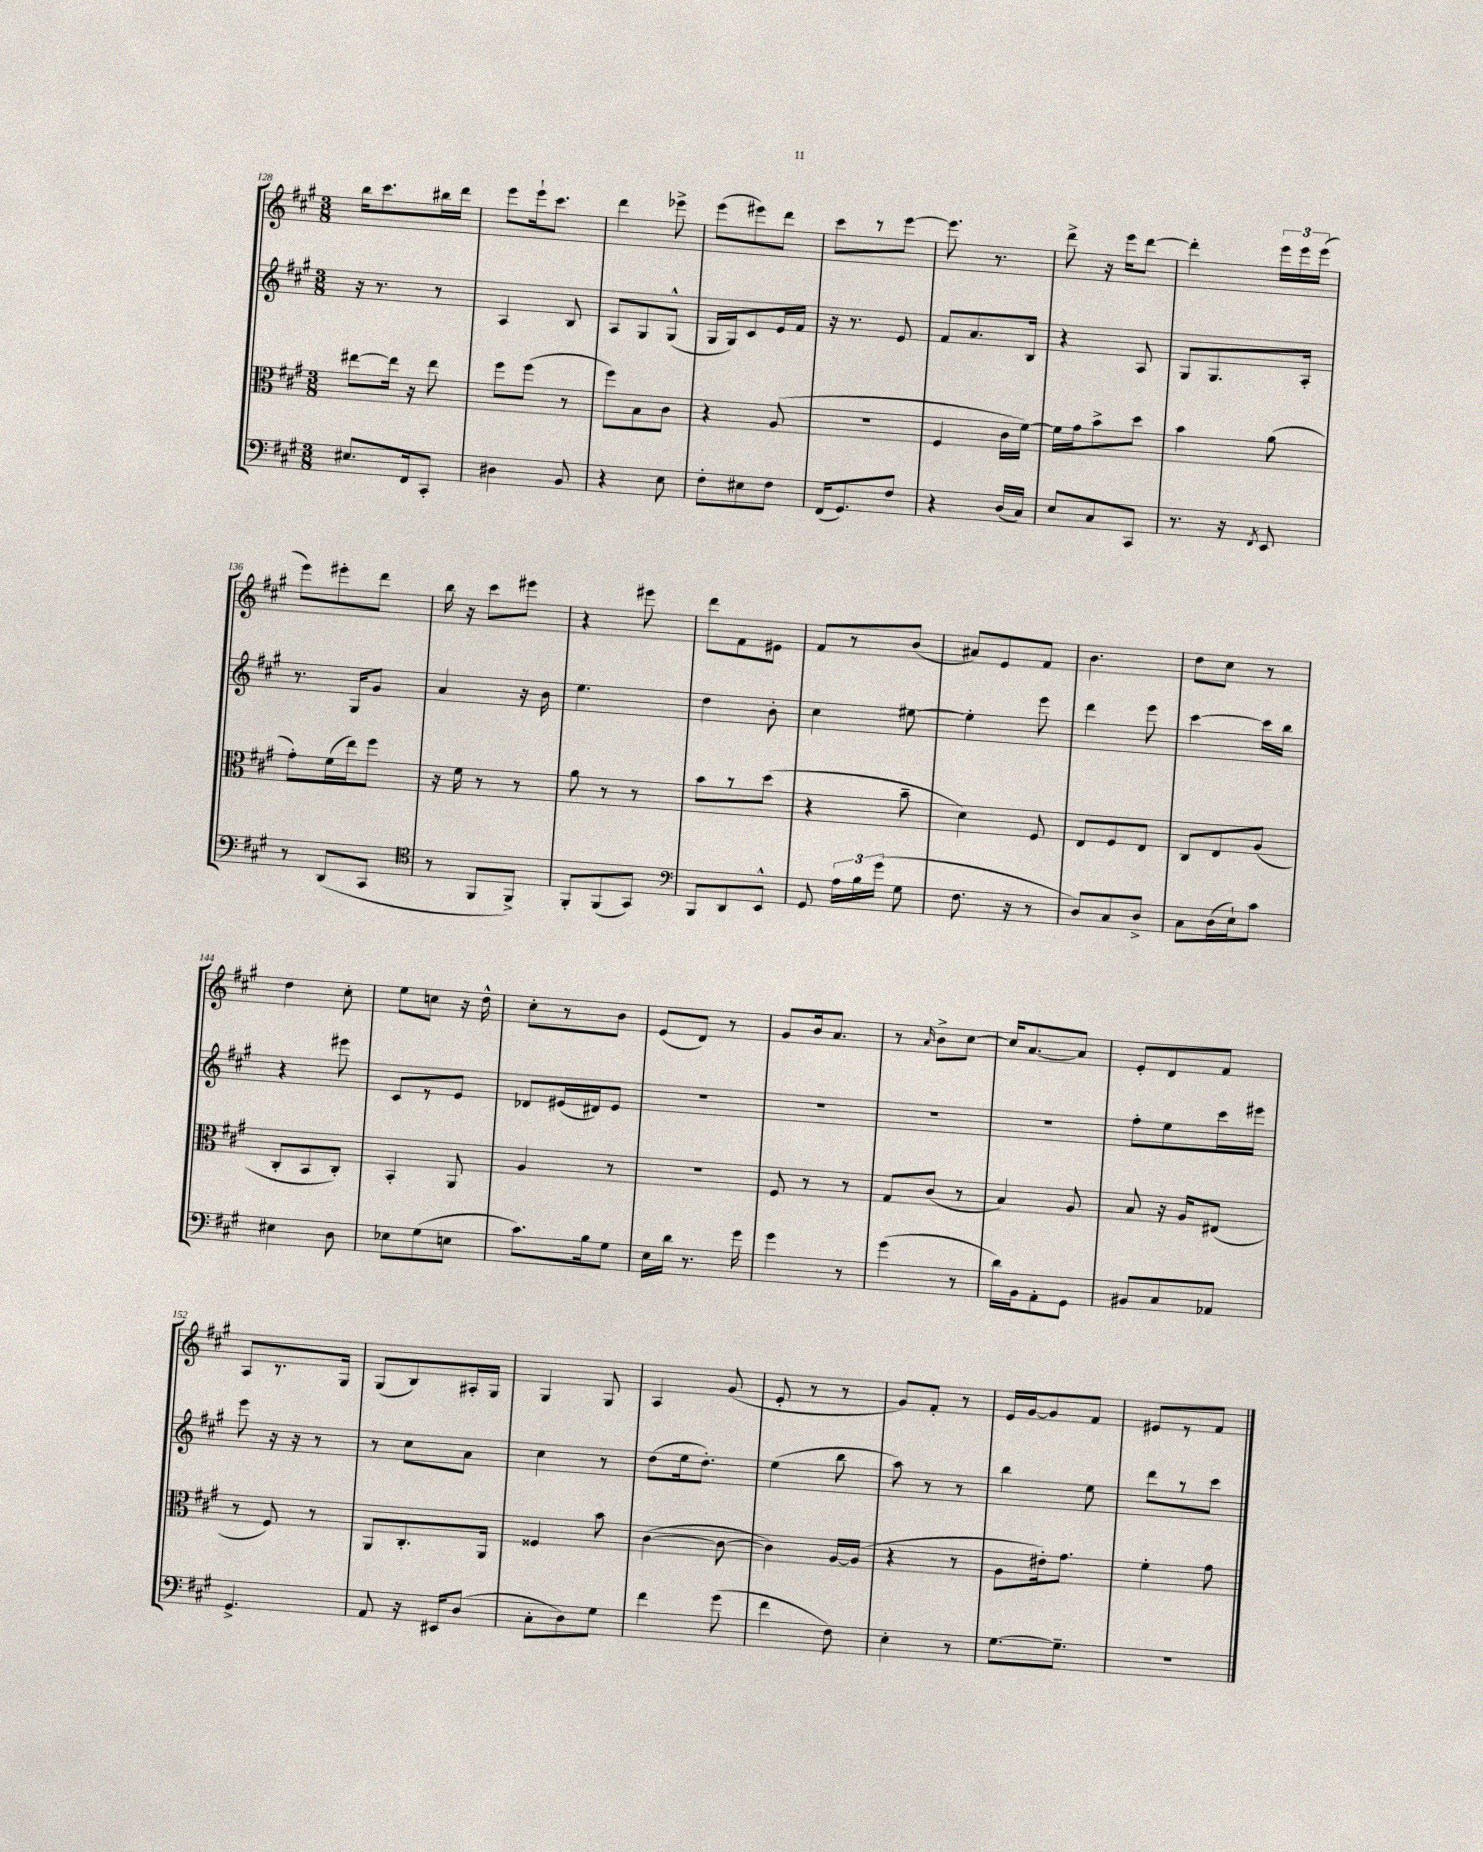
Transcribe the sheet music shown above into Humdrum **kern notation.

**kern	**kern	**kern	**kern
*staff4	*staff3	*staff2	*staff1
*clefF4	*clefC3	*clefG2	*clefG2
*k[f#c#g#]	*k[f#c#g#]	*k[f#c#g#]	*k[f#c#g#]
*M3/8	*M3/8	*M3/8	*M3/8
8.E#	[8ee#	16r	16bb
.	.	8.r	8.ccc#
.	16ee#]	.	.
16FF#	16r	.	.
8CC#'	8ee#	8r	16bb#
.	.	.	16ddd
=	=	=	=
4D#	8ff#	4A	8eee
.	(8ff#	.	16eee`
.	.	.	8.ccc#
8BB	8r	8B	.
=	=	=	=
4r	8ff#)	8A	4ddd
.	8B	8G#	.
8E	8c#	(8G#^^	8eee-^
=	=	=	=
8F#'	4r	16G#	(8eee
.	.	16G#)	.
8E#	.	8c#	8eee#)
8F#	(8A	16e	8ddd
.	.	16f#	.
=	=	=	=
(16FF#	4.r	16r	8ccc#
8.GG#)	.	8.r	.
.	.	.	8r
8F#	.	8e	[8eee
=	=	=	=
4r	4F#	8f#	8.eee]
.	.	8.a	.
.	.	.	8.r
(16D	16c#	.	.
16C#)	[16f#)	16B	.
=	=	=	=
8E	16f#]	4r	8ddd^
.	16g#	.	.
8C#	8b^	.	16r
.	.	.	16eee
8CC#	8dd	8A	[8ddd
=	=	=	=
8.r	4b	8G#	4ddd']
.	.	8.G#	.
16r	.	.	.
8qFF#	.	.	.
8EE	(8a	.	24eee
.	.	.	24eee
.	.	16A'	.
.	.	.	(24eee
=	=	=	=
8r	8g#')	8.r	8eee)
(8DD	(16f#	.	8eee#'
.	16ee)	16G#	.
8CC#	8ff#	8g#	8ddd
=	=	=	=
*clefC4	*	*	*
8r	16r	4a	16bb
.	16f#	.	16r
8FF#	8r	.	8ccc#
8FF#^)	8r	16r	8eee#
.	.	16b	.
=	=	=	=
8FF#'	8a	4.ee	4r
(8FF#	8r	.	.
8GG#)	8r	.	8eee#
=	=	=	=
*clefF4	*	*	*
8BBB	8b	4dd	8ddd
8DD	8r	.	8f#
8EE^^	(8dd	8b'	8e#
=	=	=	=
8GG#	4r	4cc#	8f#
24A	.	.	8r
24B	.	.	.
(24g#	.	.	.
8G#	8b~	[8ee#	(8b
=	=	=	=
8.F#	4d)	4ee#']	8a#)
.	.	.	8e
16r	.	.	.
8r	8F#	8eee	8f#
=	=	=	=
8D)	8E	4ddd	4.b
8C#	8F#	.	.
8D^	8E	8eee	.
=	=	=	=
8C#	8C#	[4ccc#	8dd
(16D	8E	.	8cc#
16E`)	.	.	.
8c#	(8A	16ccc#]	8r
.	.	16bb	.
=	=	=	=
4E#	8C#'	4r	4dd
.	8BB	.	.
8D	8C#')	8eee#	8cc#'
=	=	=	=
8E-	4BB'	8c#	8ee
(8G#	.	8r	8cc
8E	8AA	8e	16r
.	.	.	16dd^^
=	=	=	=
8.c#)	4A	8d-	8cc#'
.	.	(16e#	8r
16B	.	16d#)	.
8G#	8r	8e#	8b
=	=	=	=
16E	4.r	4.r	(8e
16d	.	.	.
8.r	.	.	8d)
.	.	.	8r
16g#	.	.	.
=	=	=	=
4g#	8F#	4.r	8g#
.	8r	.	16b
.	.	.	8.a
8r	8r	.	.
=	=	=	=
(4g#	8G#	4.r	8r
.	.	.	16qqa
.	(8c#	.	8b^
8r	8r	.	[8cc#
=	=	=	=
16d)	4B)	4.r	16cc#]
16BB	.	.	[8.a
8AA'	.	.	.
8GG#	8A	.	8a]
=	=	=	=
8BB#	8B	8ff#'	8e'
8C#	16r	8ee	8d
.	16A	.	.
8AA-	(8E#	16ccc#	8f#
.	.	16eee#	.
=	=	=	=
4.GG#^	8r	8eee	8A
.	8F#)	16r	8.r
.	.	16r	.
.	8r	8r	.
.	.	.	16G#
=	=	=	=
8AA	8AA	8r	(8G#
16r	8.C#'	8cc#	8B)
16EE#	.	.	.
(8D	.	8a	16A#'
.	16AA	.	16G#
=	=	=	=
8C#'	4F##	4cc#	4G#
8D)	.	.	.
8G#	8b	8r	8G#
=	=	=	=
4f#	([4c#	(8dd	4A
.	.	16ee	.
.	.	8.dd')	.
(8g#	8c#_	.	(8g#
=	=	=	=
4f#	4c#])	(4ee	8e'
.	.	.	8r
8F#)	[16A	8bb	8r
.	(16A]	.	.
=	=	=	=
4E'	4r	8aa)	8g#)
.	.	8r	8f#'
8r	8r	8r	8r
=	=	=	=
[8.G#	8A	4bb	16e
.	.	.	[16g#
.	16e#')	.	8g#]
8.G#~]	8.g#	.	.
.	.	8ee	8f#
=	=	=	=
4.r	4f#'	8ddd	8e#
.	.	8r	8r
.	8g#	8ccc#	8f#
==	==	==	==
*-	*-	*-	*-
